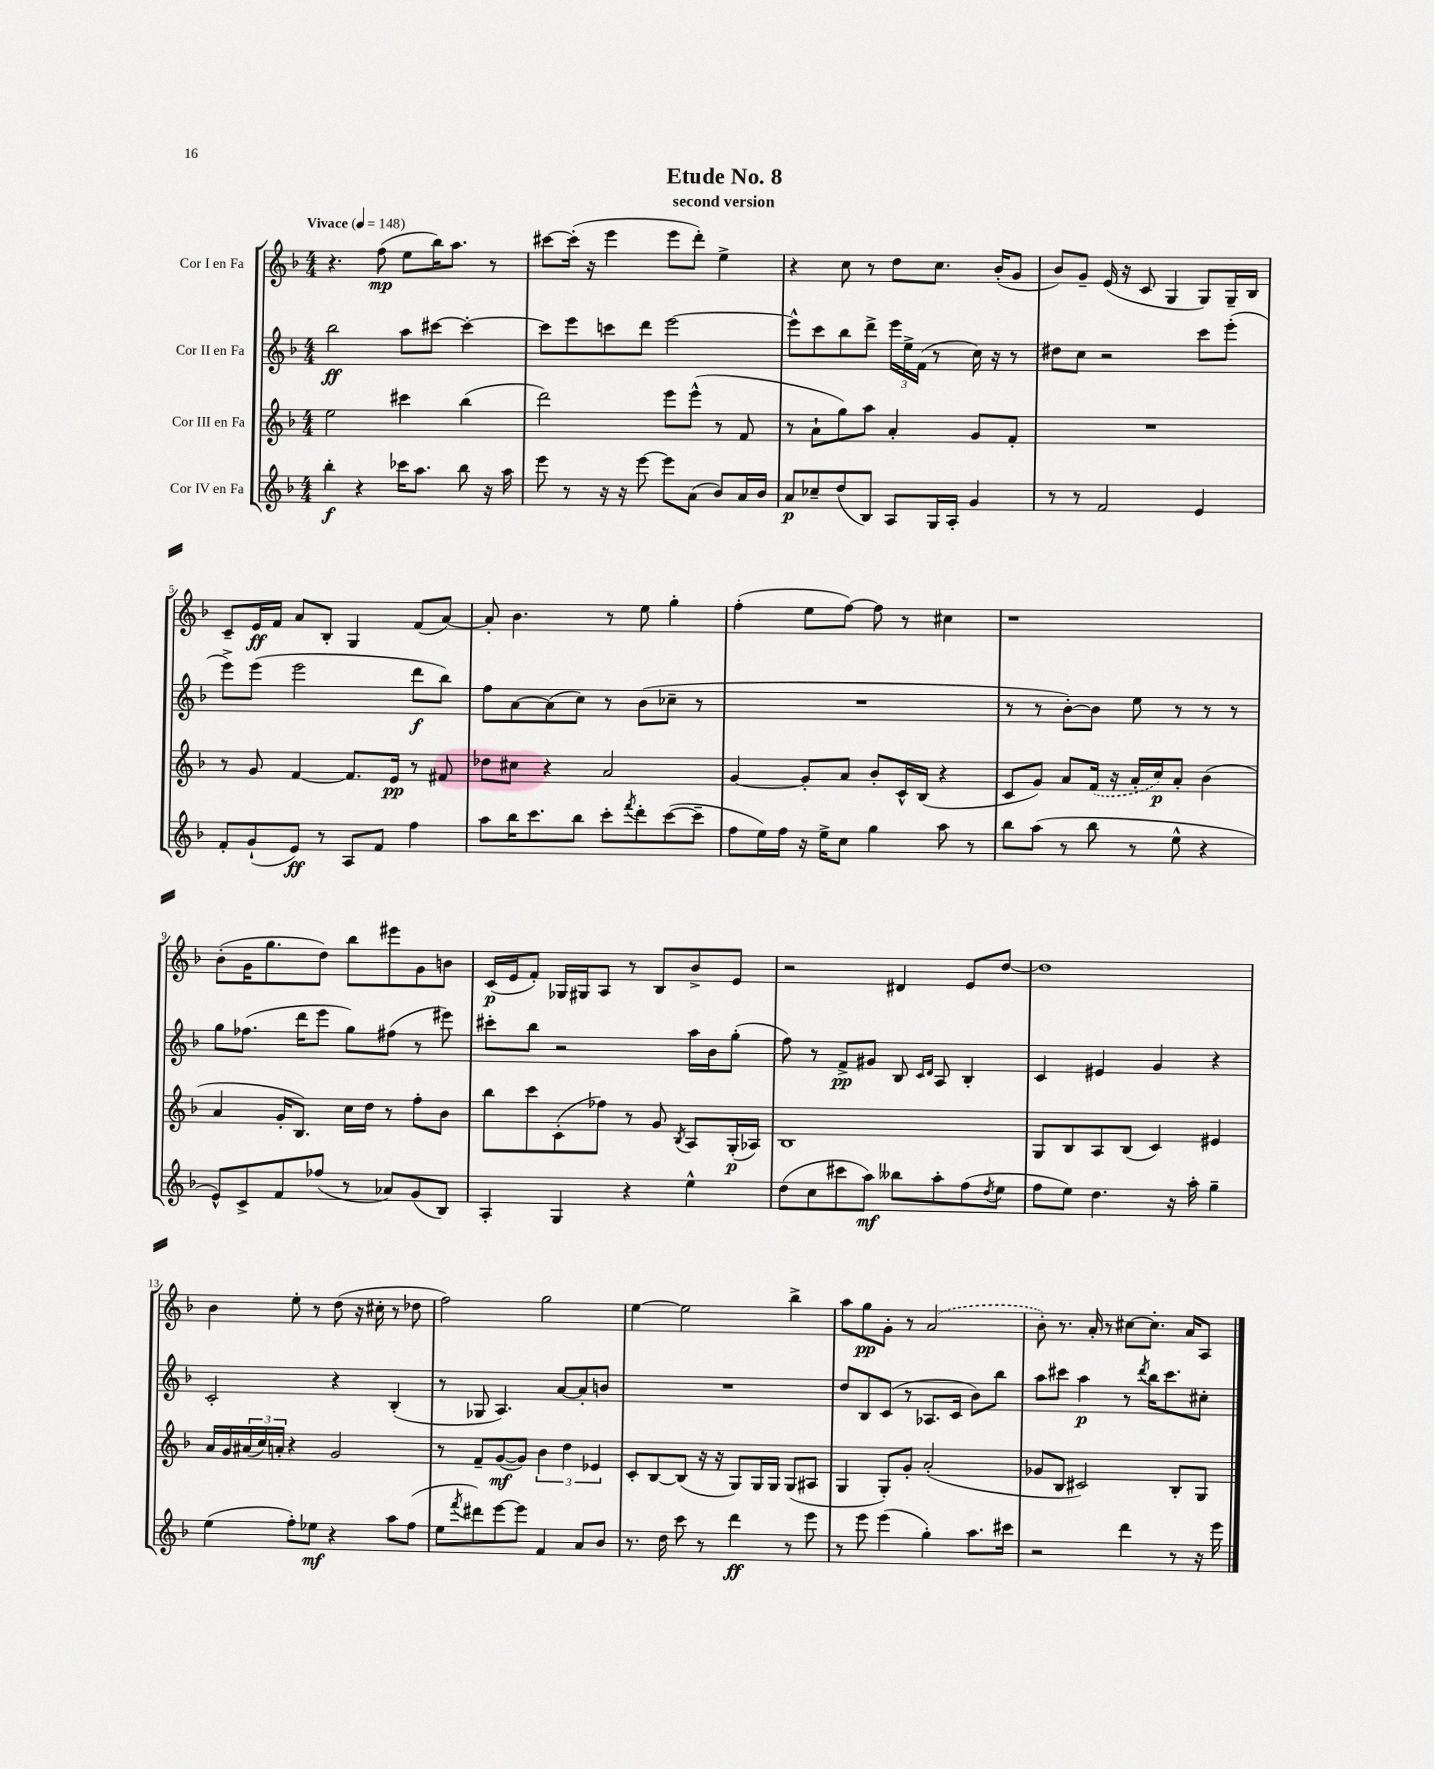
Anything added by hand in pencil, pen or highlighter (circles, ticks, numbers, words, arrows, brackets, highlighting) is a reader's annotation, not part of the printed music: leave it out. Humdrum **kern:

**kern	**kern	**kern	**kern
*staff4	*staff3	*staff2	*staff1
*clefG2	*clefG2	*clefG2	*clefG2
*k[b-]	*k[b-]	*k[b-]	*k[b-]
*M4/4	*M4/4	*M4/4	*M4/4
*MM148	*MM148	*MM148	*MM148
4bb-'\	2ee\	2bb-\	4.r
4r	.	.	.
.	.	.	(8ff\
16ccc-\LK	4ccc#\	8aa\L	8ee\L
8.aa\J	.	.	.
.	.	[8ccc#\J	16bb-\K)
.	.	.	8.aa\J
8bb-\	(4bb-\	4ccc#'\_	.
16r	.	.	8r
16aa\	.	.	.
=	=	=	=
8eee\	2ddd\)	8ccc#\]L	[8ccc#\L
8r	.	8eee\	(16ccc#'\]Jk
.	.	.	16r
16r	.	8ccc\	4eee\
16r	.	.	.
[8eee\	.	8ddd\J	.
8eee\]L	8eee\L	[2eee\	8eee\L
(8a\J	(8eee^^\J	.	8ddd'\J)
8b-/L)	8r	.	4ee^\
16a/L	8f/	.	.
16b-/JJ	.	.	.
=	=	=	=
8a/L	8r	8eee^^\]L	4r
8cc-~/	8a`\L	8ccc\	.
(8dd/	8gg\)	8bb-\	8cc\
8B-/J)	8aa\J	8ddd^\J	8r
8A/L	4a'/	24eee\LL	8dd\L
.	.	24ee^\	.
.	.	(24f\JJ	.
16G/L	.	8r	8.cc\J
16A'/JJ	.	.	.
4g/	8g/L	16cc\)	.
.	.	16r	(16b-'/LK
.	8f'/J	8r	8g/J
=	=	=	=
8r	1r	8dd#\L	8b-/L)
8r	.	8cc\J	8g~/J
2f/	.	2r	(16e/
.	.	.	16r
.	.	.	8c/
.	.	.	4G/
4e/	.	8ccc\L	8G/L)
.	.	(8eee'\J	16G~/L
.	.	.	16B-/JJ
=	=	=	=
8f'/L	8r	8eee^\L)	8c~/L
(8g`/	8g/	(8eee\J	16e/L
.	.	.	16f/JJ
8e/J)	[4f/	2eee\	8a/L
8r	.	.	8B-'/J
8A/L	8.f/]L	.	4G/
8f/J	.	.	.
.	16e/Jk	.	.
4ff\	8r	8ddd\L	(8f/L
.	8f#/	8bb-\J)	[8a/J)
=	=	=	=
8aa\L	8dd-\L	8ff\L	8a'/]
16bb-\K	8cc#\J	[8a\	4.b-\
8.ccc\	.	.	.
.	4r	(8a\]	.
8bb-\J	.	8cc\J)	.
8ccc'\L	2a/	8r	8r
8qfff/	.	.	.
8ddd'\	.	(8b-\L	8ee\
([8ccc\	.	8cc-~\J	4gg'\
8ccc~\]J	.	8r	.
=	=	=	=
8ff\L	[4g/	1r	(4ff'\
16ee\L)	.	.	.
16ff\JJ	.	.	.
16r	8g'/]L	.	8ee\L
16ee^\LK	.	.	.
8cc\J	8a/J	.	[8ff\J)
4gg\	8b-'/L	.	8ff\]
.	16c^^/L	.	8r
.	(16B-/JJ	.	.
8aa\	4r	.	4cc#\
8r	.	.	.
=	=	=	=
8bb-\L	8c/L	8r	1r
(8aa\J	8g/J)	8r	.
8r	8a/L	[8b-'\L)	.
8bb-\	(16f/Jk	8b-\]J	.
.	16r	.	.
8r	16a'/LL	8ee\	.
.	16cc/J)	.	.
8ee^^\	8a'/J	8r	.
4r	(4b-\	8r	.
.	.	8r	.
=	=	=	=
8e^^/L)	4a/	8gg\L	(8b-'\L
8c^/	.	(8.ff-\J	16g\K
.	.	.	8.gg\
8f/	16g'/LK	.	.
.	8.B-/J)	16ddd\LK	.
(8ff-/J	.	8eee\J	8dd\J)
8r	16cc\LL	8gg\L)	8bb-\L
.	16dd\JJ	.	.
8a-/L)	8r	(8ff#\J	8eee#\
(8g/	8ff'\L	8r	8g\
8B-/J)	8b-\J	8eee#\)	8b\J
=	=	=	=
4A'/	8bb-\L	8ccc#'\L	(16c/LL
.	.	.	16e/J
.	8ccc\	8bb-\J	8f'/J)
4G/	(8c'\	2r	16G-/LL
.	.	.	16G#/J
.	8ff-\J)	.	8A/J
4r	8r	.	8r
.	8g/	.	8B-/L
.	8qB-/	.	.
4ee^^\	8A/L	16aa\LL	8b-^/
.	.	16b-\J	.
.	(16G'/L	(8gg'\J	8e/J
.	16A-/JJ)	.	.
=	=	=	=
(8dd\L	1B-	8ff\)	2r
8cc\	.	8r	.
8ccc#\	.	8f^/L	.
8aa\J)	.	8g#/J	.
8bb--\L	.	8B-/	4d#/
.	.	16qqc/LL	.
.	.	16qqd/JJ	.
8aa'\	.	8A/	.
(8ff\	.	4B-'/	8e/L
8qdd/	.	.	.
8ee\J	.	.	[8dd/J
=	=	=	=
8ff\L	8G/L	4c/	1dd]
8ee\J)	8B-/	.	.
4.dd\	8A/	4e#/	.
.	(8B-/J	.	.
.	4c/)	4g/	.
16r	.	.	.
16aa'\	.	.	.
4gg~\	4e#/	4r	.
=	=	=	=
(4ee\	16a/LL	2c'/	4b-\
.	16g/	.	.
.	(24a#/	.	.
.	24cc/)	.	.
.	24a'/JJ	.	.
8ff'\L)	4r	.	8ee'\
8ee-\J	.	.	8r
4r	2g/	4r	(8dd\
.	.	.	16r
.	.	.	16cc#'\
8aa\L	.	(4B-'/	8r
(8ff\J	.	.	8dd-\
=	=	=	=
8ee\L	8r	8r	2ff\)
8qfff/	.	.	.
8ddd#\)	8f~/L	8G-/	.
[8eee\	([8g/	4.A/)	.
8eee\]J	8g/]J)	.	.
4f/	6b-\	.	2gg\
.	.	[8a/L	.
.	6dd\	.	.
8a/L	.	8a'/]	.
.	6e-/	.	.
8b-/J	.	8b/J	.
=	=	=	=
8.r	8c'/L	1r	[4ee\
.	[8B-/	.	.
16dd\	.	.	.
8ccc\	(8B-/]J	.	2ee\]
8r	16r	.	.
.	16r	.	.
4ddd\	8G/L)	.	.
.	16G/L	.	.
.	16G/JJ	.	.
8r	(8G/L	.	4bb-^\
8eee\	8A#/J	.	.
=	=	=	=
8r	4G/	8dd/L	8aa\L
8eee\	.	8B-/	8gg\
(4eee\	8G'/L)	(8c/J	8g'\J
.	8g'/J	8r	8r
4gg'\)	(2a'/	8.A-/L	(2a/
.	.	16c/Jk	.
8.aa\L	.	8b-\L)	.
.	.	8bb-\J	.
16ccc#\Jk	.	.	.
=	=	=	=
2r	8g-/L	8aa\L	8b-'\)
.	8B-/J	8ccc#\J	8.r
.	2c#/)	4aa\	.
.	.	.	16a'/
.	.	.	8r
4ddd\	.	8r	[8cc#\L
.	.	8qddd/	.
.	.	16bb-\LK	8.cc#'\]J
.	.	8.ccc#\	.
8r	8B-'/L	.	.
.	.	.	16a/LK
16r	8G/J	8cc#'\J	8A/J
16eee\	.	.	.
==	==	==	==
*-	*-	*-	*-
